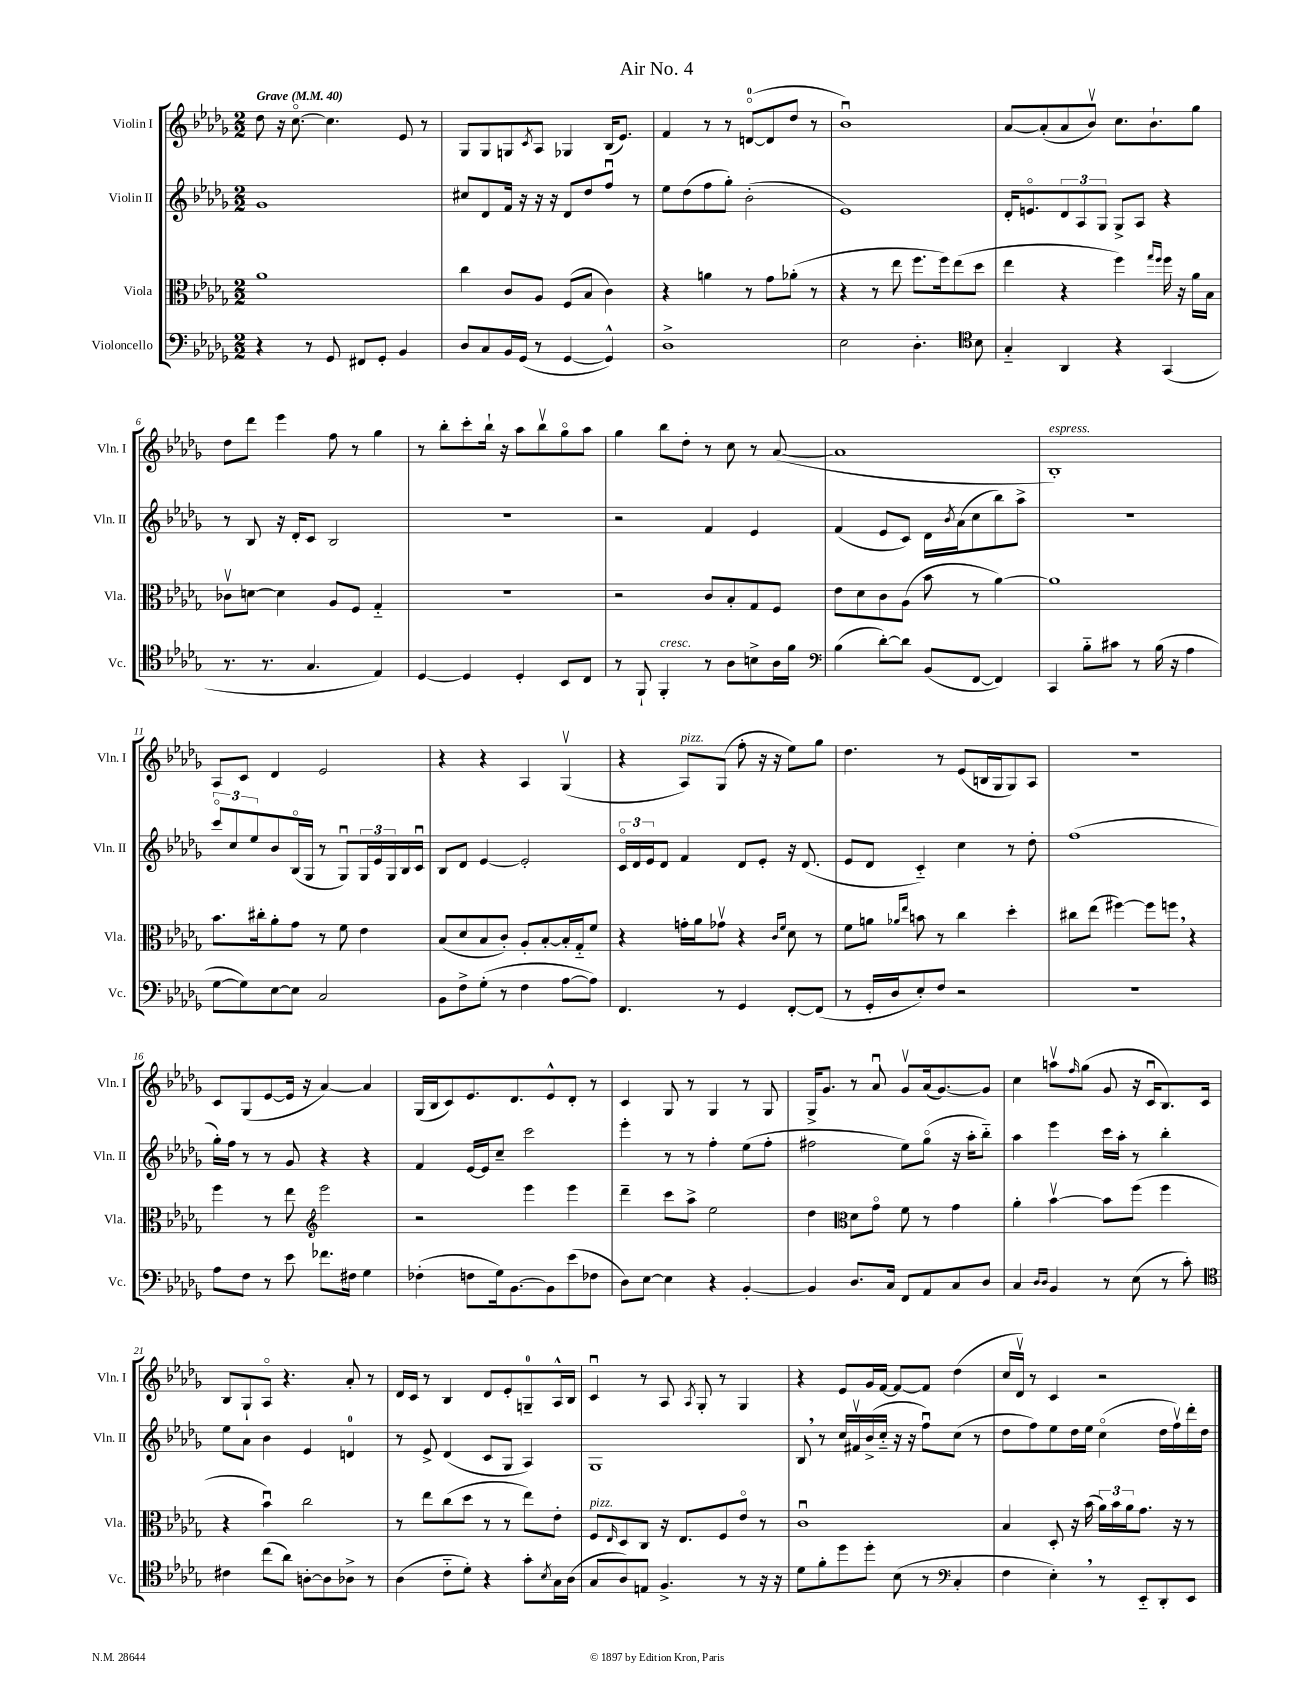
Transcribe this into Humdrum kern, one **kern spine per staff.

**kern	**kern	**kern	**kern
*staff4	*staff3	*staff2	*staff1
*clefF4	*clefC3	*clefG2	*clefG2
*k[b-e-a-d-g-]	*k[b-e-a-d-g-]	*k[b-e-a-d-g-]	*k[b-e-a-d-g-]
*M2/2	*M2/2	*M2/2	*M2/2
*MM40	*MM40	*MM40	*MM40
4r	1a-	1g-	8dd-\
.	.	.	16r
.	.	.	[8.cco\
8r	.	.	.
8GG-/	.	.	4.cc\]
8FF#/L	.	.	.
8GG-'/J	.	.	.
4BB-/	.	.	8e-/
.	.	.	8r
=	=	=	=
8D-/L	4cc\	8cc#/L	8G-/L
8C/	.	8d-/	8G-/
16BB-/L	8c/L	16f/Jk	8G/
(16GG-/JJ	.	16r	.
.	.	.	8qc/
8r	8A-/J	16r	8A-/J
.	.	16r	.
[4GG-/	(8F/L	8d-/L	4G-/
.	8B-/J	8dd-/	.
4GG-^^/])	4c\)	8ffu/J	(16B-/LK
.	.	.	8.e-/J)
.	.	8r	.
=	=	=	=
1D-^	4r	8ee-\L	4f/
.	.	(8dd-\	.
.	4a\	8ff\	8r
.	.	8gg-'\J)	8r
.	8r	(2b-'\	([8do/L
.	8g-\L	.	8d/]
.	(8a-'\J	.	8dd-/J
.	8r	.	8r
=	=	=	=
2E-\	4r	1e-)	1b-u)
.	8r	.	.
.	8ee-\	.	.
4.D-'\	8.ff\L	.	.
.	16ff\k)	.	.
.	(8ee-\	.	.
*clefC4	*	*	*
8B-\	8dd-\J	.	.
=	=	=	=
4G-'~/	4ee-\	16d-'/LK	[8a-/L
.	.	8.eo/	.
.	.	.	(8a-'/]
4AA-/	4r	12d-/	8a-/
.	.	12A-/	.
.	.	.	8b-v/J)
.	.	12G-/J	.
4r	4ff\)	8G-^/L	8.cc\L
.	.	8A-/J	.
.	.	.	8.b-`\
.	16qqgg-/LL	.	.
.	16qqff/JJ	.	.
(4GG-/	16ff\	4r	.
.	16r	.	.
.	16a-\LL	.	8gg-\J
.	16B-\JJ	.	.
=	=	=	=
8.r	8c-v\L	8r	8dd-\L
.	[8d\J	8B-/	8ddd-\J
8.r	.	.	.
.	4d\]	16r	4eee-\
.	.	16d-'/LK	.
4.G-/	.	8c/J	.
.	8A-/L	2B-/	8ff\
.	8F/J	.	8r
4E-/)	4G-'~/	.	4gg-\
=	=	=	=
[4D-/	1r	1r	8r
.	.	.	8bb-'\L
4D-/]	.	.	8ccc'\
.	.	.	16bb-`\Jk
.	.	.	16r
4D-'/	.	.	8aa-\L
.	.	.	8bb-v\
8BB-/L	.	.	8gg-o\
8C/J	.	.	8aa-\J
=	=	=	=
8r	2r	2r	4gg-\
8FF`/	.	.	.
4FF'/	.	.	8bb-\L
.	.	.	8dd-'\J
8r	8c/L	4f/	8r
8A-\L	8B-'/	.	8cc\
8B^\	8G-/	4e-/	8r
16A-\L	8F/J	.	([8a-/
16f\JJ	.	.	.
=	=	=	=
*clefF4	*	*	*
(4B-\	8e-\L	(4f/	1a-]
.	8d-\	.	.
[8d-'\L)	8c\	8e-/L	.
8d-\]J	(8A-\J	8c/J)	.
(8BB-/L	8b-\	16d-\LL	.
.	.	8qb-/	.
.	.	(16a-\J	.
[8FF/J	8r	8cc\	.
4FF/])	[4a-\)	8bb-\)	.
.	.	8aa-^\J	.
=	=	=	=
4CC/	1a-]	1r	1B-')
8B-'~\L	.	.	.
8c#\J	.	.	.
8r	.	.	.
(16B-\	.	.	.
16r	.	.	.
4A-\	.	.	.
=	=	=	=
[8G-\L	8.b-\L	12ccco/L	8A-/L
.	.	12cc/	.
8G-\])	.	.	8c/J
.	.	12ee-/	.
.	16cc#'\k	.	.
[8E-\	8a-'\	8b-/	4d-/
8E-\]J	8g-\J	(16B-o/L	.
.	.	16G-/JJ	.
2C/	8r	8r	2e-/
.	8f\	8G-u/L)	.
.	4e-\	24G-/L	.
.	.	24e-/	.
.	.	24G-/	.
.	.	16B-/	.
.	.	16cu/JJ	.
=	=	=	=
8BB-\L	(8B-/L	8B-/L	4r
8F^\	8d-/	8d-/J	.
(8G-'\J	8B-/	[4e-/	4r
8r	8c'/J)	.	.
4F\	8A-'/L	2e-'/]	4A-/
.	[8B-'/	.	.
[8A-\L	16B-'/]L	.	(4G-v/
.	16G-'~/J	.	.
8A-\]J)	8f/J	.	.
=	=	=	=
4.FF/	4r	24co/LL	4r
.	.	24d-/	.
.	.	24e-/J	.
.	.	8d-/J	.
.	16g'\LL	4f/	8A-/L)
.	16a-\J	.	.
8r	8g-v\J	.	(8G-/J
4GG-/	4r	8d-/L	8ff'\
.	.	8e-'/J	16r
.	.	.	16r
.	16qqc/LL	.	.
.	16qqf/JJ	.	.
[8FF'/L	8d-\	16r	8ee-\L)
.	.	(8.d-/	.
(8FF/]J	8r	.	8gg-\J
=	=	=	=
8r	8f\L	8e-/L	4.dd-\
16GG-'/LL	8a\J	8d-/J	.
16D-/J	.	.	.
.	16qqa-/LL	.	.
.	16qqee-/JJ	.	.
8E-'/)	8b\	4c'~/)	.
8F/J	8r	.	8r
2r	4cc\	4cc\	(8e-/L
.	.	.	16B/L
.	.	.	16G-/J
.	4dd-'\	8r	8G-/)
.	.	8dd-'\	8A-/J
=	=	=	=
1r	8cc#\L	(1ff	1r
.	(8ee-\J	.	.
.	[4ff#\)	.	.
.	8ff#\]L	.	.
.	8ff\J	.	.
.	4r	.	.
=	=	=	=
8A-\L	4ff\	16gg-'\LL)	8c/L
.	.	16ff\JJ	.
8F\J	.	8r	(8G-/
8r	8r	8r	[8e-/
8e-\	8ee-\	8g-/	16e-/]Jk
.	.	.	16r
*	*clefG2	*	*
8.f-\L	2eee-\	4r	[4a-/)
16F#\Jk	.	.	.
4G-\	.	4r	4a-/]
=	=	=	=
(4F-'\	2r	4f/	(16G-/LL
.	.	.	16B-/J
.	.	.	8c/)
8F\L	.	[16e-/LL	8.e-/
.	.	16e-/]J	.
16G-\k)	.	8cc~/J	.
[8.BB-\	.	.	8.d-/
.	4eee-\	2ccc\	.
8BB-\]	.	.	8e-^^/
(8e-\	4eee-\	.	8d-'/J
8F-\J	.	.	8r
=	=	=	=
8D-\L)	4ddd-~\	4eee-'\	4c/
[8E-\J	.	.	.
4E-\]	8ccc\L	8r	8G-/
.	8aa-^\J	8r	8r
4r	2ee-\	4ff'\	4G-/
[4BB-'/	.	(8ee-\L	8r
.	.	8ff'\J	8G-/
=	=	=	=
4BB-/]	4dd-\	2ff#\	16G-^/LK
.	.	.	8.g-/J
*	*clefC3	*	*
8.D-/L	8d-\L	.	8r
.	8g-o\J	.	8a-u/
16C/Jk	.	.	.
8FF/L	8f\	8ee-\L)	8g-v/L
8AA-/	8r	(8gg-o\J	(16a-/k
.	.	.	[8.g-/)
8C/	4g-\	16r	.
.	.	16aa-'\LK	.
8D-/J	.	8bb-'~\J)	8g-/]J
=	=	=	=
4C/	4a-'\	4aa-\	4cc\
16qqD-/LL	.	.	.
16qqD-/JJ	.	.	.
4BB-/	[4b-v\	4eee-\	8aav\L
.	.	.	16qqff/
.	.	.	(8gg-\J
8r	8b-\]L	16ccc\LL	8g-/
.	.	16aa-'\JJ	.
(8E-\	(8ff\J	8r	16r
.	.	.	16cu/LK
8r	4ff\	4bb-'\	8.B-/)
8c'\)	.	.	.
.	.	.	16c/Jk
=	=	=	=
*clefC4	*	*	*
4c#\	4r	8ee-\L	8B-/L
.	.	8a-\J	8G-`/
(8cc\L	4b-u\)	4b-\	8A-o/J
8a-\J)	.	.	4.r
[8A'\L	2cc\	4e-/	.
8A\]	.	.	.
8A-^\J	.	4d/	8a-'/
8r	.	.	8r
=	=	=	=
(4A-\	8r	8r	16d-/LL
.	.	.	16c/JJ
.	8ee-\L	8e-^/	8r
8c'~\L	(8cc\	(4d-/	4B-/
8d-'\J)	8dd-\J	.	.
4r	8r	8c/L	8d-/L
.	8r	8G-/J	8e-'/
8g-'\L	8ee-\L)	4A-/)	8G~/
8qB-/	.	.	.
16G-\L	8e-'\J	.	16A-^^/L
(16A-\JJ	.	.	16B-/JJ
=	=	=	=
8G-/L	8F/L	1G-	4cu/
.	16qqE-/	.	.
8A-/)	8D-/	.	.
8E/J	8C/J	.	8r
4.F^/	16r	.	8A-/
.	8.E-/L	.	.
.	.	.	8qA-/
.	.	.	8G-'/
.	8F/	.	8r
8r	8e-o/J	.	4G-/
16r	8r	.	.
16r	.	.	.
=	=	=	=
8d-\L	1cu	8B-/	4r
8f'\	.	8r	.
8dd-\	.	16cc/LL	8e-/L
.	.	16f#v/	.
8dd-'\J	.	(16b-^/	16g-/L
.	.	16cc'~/JJ	[16f/JJ
(8B-\	.	16r	8f/_L
.	.	16r	.
8r	.	8ffu\L)	8f/]J
*clefF4	*	*	*
4C'/	.	(8cc\J	(4dd-\
.	.	8r	.
=	=	=	=
4F\	4B-/	8dd-\L	16cc/LL
.	.	.	16d-v/JJ)
.	.	8ff\)	8r
4E-'\)	8D-'/	8ee-\	4c/
.	16r	16dd-\L	.
.	(16b-\	16ee-\JJ	.
8r	24a-\LL)	(4cco\	2r
.	24b-\	.	.
.	24a-\J	.	.
8EE-'~/L	8.g-\J	.	.
8DD-'/	.	16dd-\LL	.
.	16r	16ffv\)	.
8EE-/J	8r	16ddd-'\	.
.	.	16dd-\JJ	.
==	==	==	==
*-	*-	*-	*-
